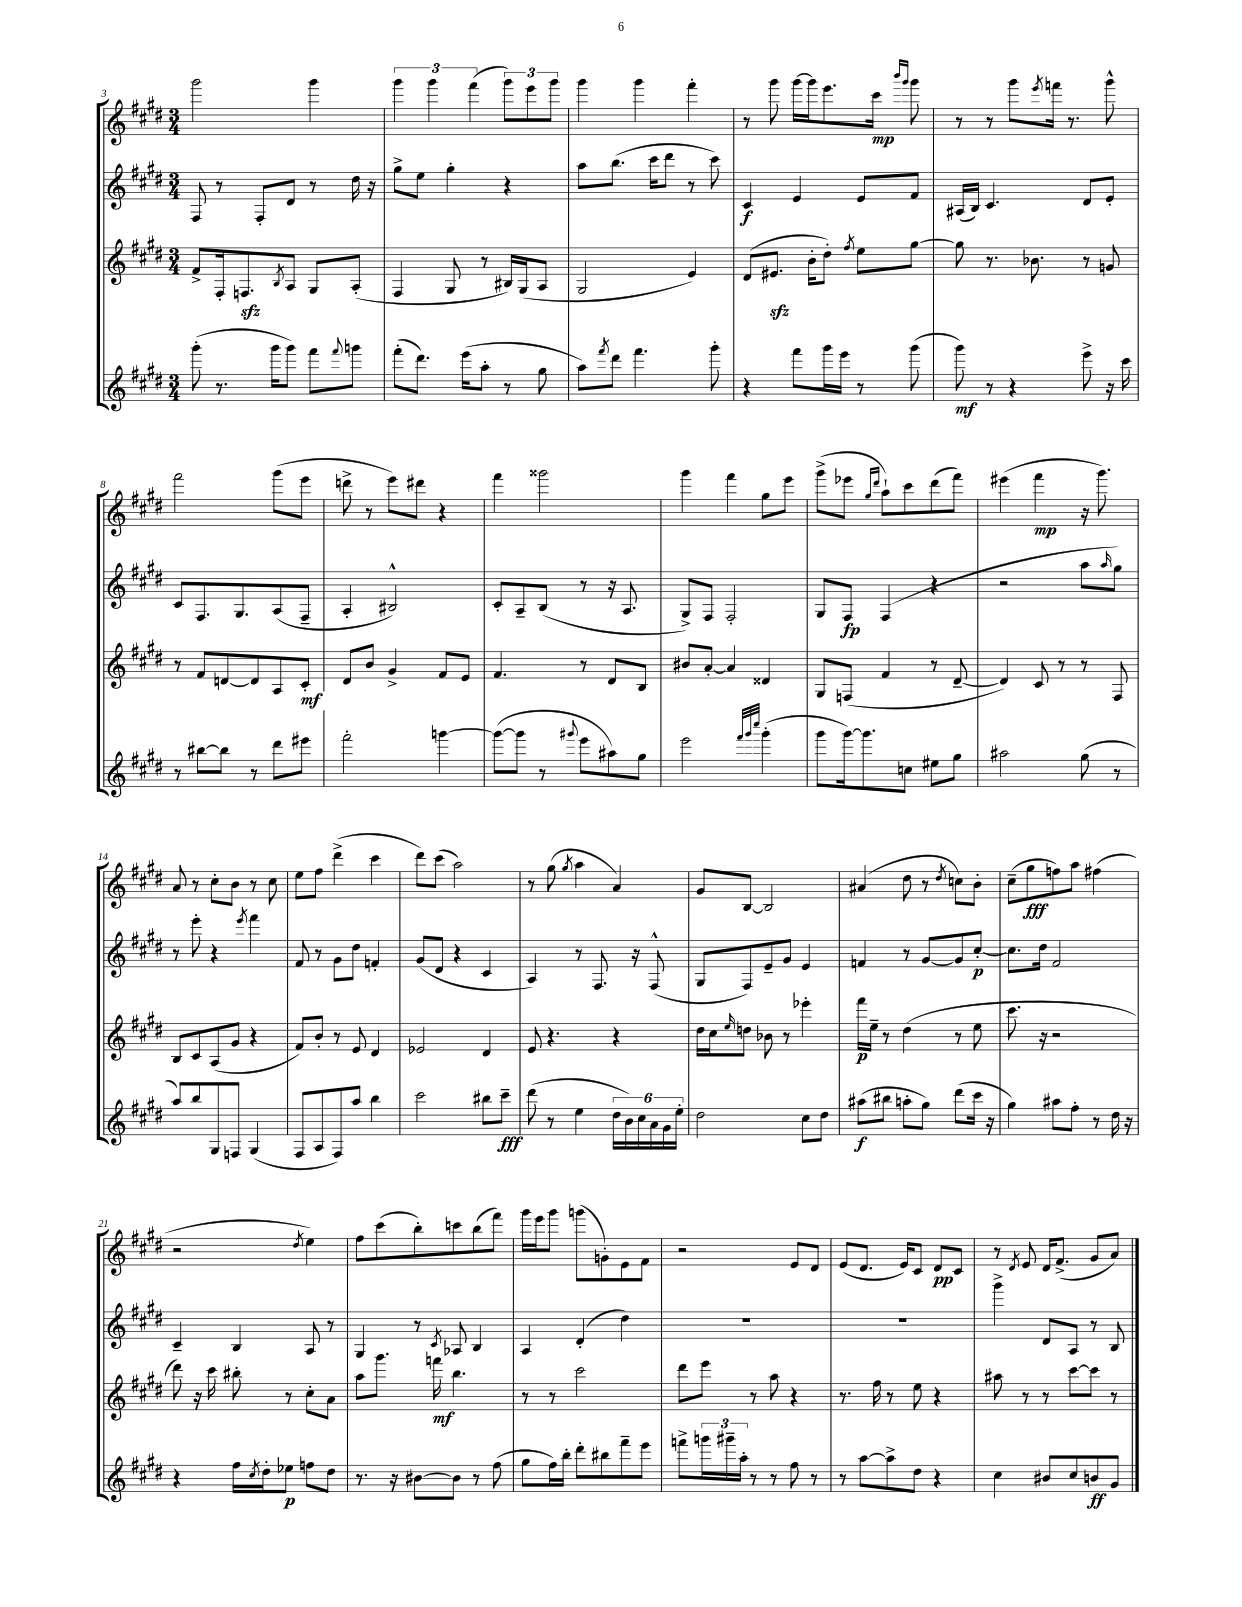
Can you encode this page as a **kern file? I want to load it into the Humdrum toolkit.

**kern	**dynam	**kern	**dynam	**kern	**dynam	**kern	**dynam
*part4	*part4	*part3	*part3	*part2	*part2	*part1	*part1
*staff4	*staff4	*staff3	*staff3	*staff2	*staff2	*staff1	*staff1
*clefG2	*	*clefG2	*	*clefG2	*	*clefG2	*
*k[f#c#g#d#]	*	*k[f#c#g#d#]	*	*k[f#c#g#d#]	*	*k[f#c#g#d#]	*
*M3/4	*	*M3/4	*	*M3/4	*	*M3/4	*
=3	=3	=3	=3	=3	=3	=3	=3
(8ggg#'\	.	8f#^/L	.	8F#/	.	2ggg#\	.
8.r	.	16F#'/k	.	8r	.	.	.
.	.	8.Fnzz/	.	.	.	.	.
.	.	.	.	8F#'/L	.	.	.
16ggg#\KL	.	.	.	.	.	.	.
.	.	8qB/	.	.	.	.	.
8ggg#\J)	.	8A/J	.	8d#/J	.	.	.
8fff#\L	.	8G#/L	.	8r	.	4ggg#\	.
8qqfff#/	.	.	.	.	.	.	.
8gggn\J	.	(8A'/J	.	16dd#\	.	.	.
.	.	.	.	16r	.	.	.
=4	=4	=4	=4	=4	=4	=4	=4
(8fff#'\L	.	4F#/	.	8gg#^\L	.	6ggg#\	.
8.ddd#\J)	.	.	.	8ee\J	.	.	.
.	.	.	.	.	.	6ggg#\	.
.	.	8G#/	.	4gg#'\	.	.	.
(16eee\KL	.	.	.	.	.	.	.
.	.	.	.	.	.	(6fff#\	.
8aa'\J	.	8r	.	.	.	.	.
8r	.	16B#X/LL)	.	4r	.	12ggg#\L)	.
.	.	(16G#/J	.	.	.	.	.
.	.	.	.	.	.	12eee\	.
8gg#\	.	8A/J	.	.	.	.	.
.	.	.	.	.	.	12ggg#\J	.
=5	=5	=5	=5	=5	=5	=5	=5
8aa\L)	.	2G#/	.	8aa\L	.	4ggg#\	.
8qfff#/	.	.	.	.	.	.	.
8ddd#\J	.	.	.	(8.bb\J	.	.	.
4.fff#\	.	.	.	.	.	4ggg#\	.
.	.	.	.	16ccc#\KL	.	.	.
.	.	.	.	8ddd#\J	.	.	.
.	.	4e/)	.	8r	.	4fff#'\	.
8ggg#'\	.	.	.	8ccc#\)	.	.	.
=6	=6	=6	=6	=6	=6	=6	=6
4r	.	(8d#/L	.	4c#/	f	8r	.
.	.	8.e#Xzz/J	.	.	.	8ggg#\	.
8fff#\L	.	.	.	4e/	.	[16ggg#\LL	.
.	.	16b'\KL	.	.	.	16ggg#\J]	.
16ggg#\L	.	8dd#'\J)	.	.	.	8.eee\	.
16eee\JJ	.	.	.	.	.	.	.
.	.	8qff#/	.	.	.	.	.
8r	.	8ee\L	.	8e/L	.	.	.
.	.	.	.	.	.	16ccc#\Jk	mp
.	.	.	.	.	.	16qqbbb/LL	.
.	.	.	.	.	.	16qqggg#/JJ	.
(8ggg#\	.	[8gg#\J	.	8f#/J	.	8ggg#\	.
=7	=7	=7	=7	=7	=7	=7	=7
8ggg#\)	mf	8gg#\]	.	(16A#X/LL	.	8r	.
.	.	.	.	16B/JJ)	.	.	.
8r	.	8.r	.	4.c#/	.	8r	.
4r	.	.	.	.	.	8ggg#\L	.
.	.	8.b-X\	.	.	.	.	.
.	.	.	.	.	.	8qeee/	.
.	.	.	.	.	.	16fffn\Jk	.
.	.	.	.	.	.	8.r	.
8eee^\	.	8r	.	8d#/L	.	.	.
16r	.	8gn/	.	8e'/J	.	8ggg#^^\	.
16ccc#\	.	.	.	.	.	.	.
!!LO:LB:g=z
=8	=8	=8	=8	=8	=8	=8	=8
8r	.	8r	.	8c#/L	.	2fff#\	.
[8bb#X\L	.	8f#/L	.	8.F#/	.	.	.
8bb#\J]	.	[8dn/	.	.	.	.	.
.	.	.	.	8.G#/	.	.	.
8r	.	8d/]	.	.	.	.	.
8ddd#\L	.	8A/	.	(8A/	.	(8ggg#\L	.
8eee#X\J	.	8c#'/J	mf	8F#~/J	.	8eee\J	.
=9	=9	=9	=9	=9	=9	=9	=9
2fff#'\	.	8d#/L	.	4A'/	.	8dddn^\	.
.	.	8b/J	.	.	.	8r	.
.	.	4g#^/	.	2B#X^^/)	.	8eee\L)	.
.	.	.	.	.	.	8ddd#X\J	.
[4gggn\	.	8f#/L	.	.	.	4r	.
.	.	8e/J	.	.	.	.	.
=10	=10	=10	=10	=10	=10	=10	=10
(8ggg\L_	.	4.f#/	.	8c#'/L	.	4fff#\	.
8ggg\J]	.	.	.	8A~/	.	.	.
8r	.	.	.	(8B/J	.	2ggg##X\	.
8qqggg#X/	.	.	.	.	.	.	.
8eee\L	.	8r	.	8r	.	.	.
8aa#X\)	.	8d#/L	.	16r	.	.	.
.	.	.	.	8.A/	.	.	.
8gg#\J	.	8B/J	.	.	.	.	.
=11	=11	=11	=11	=11	=11	=11	=11
2eee\	.	8b#X/L	.	8G#^/L)	.	4ggg#\	.
.	.	[8a'/J	.	8F#/J	.	.	.
.	.	4a/]	.	2F#'/	.	4fff#\	.
32qqfff#/LLL	.	.	.	.	.	.	.
32qqggg#/	.	.	.	.	.	.	.
32qqcccc#/JJJ	.	.	.	.	.	.	.
(4ggg#'\	.	4d##X/	.	.	.	8gg#\L	.
.	.	.	.	.	.	8eee\J	.
=12	=12	=12	=12	=12	=12	=12	=12
8ggg#\L	.	8G#/L	.	8G#/L	.	(8ggg#^\L	.
[16ggg#\k)	.	(8Fn/J	.	8F#/J	fp	8eee-X\J	.
8.ggg#\]	.	.	.	.	.	.	.
.	.	.	.	.	.	16qqgg#/LL	.
.	.	.	.	.	.	16qqddd#/JJ	.
.	.	4f#/	.	(4F#/	.	8aa`\L)	.
8ccn\J	.	.	.	.	.	8ccc#\	.
8ee#X\L	.	8r	.	4r	.	(8ddd#\	.
8gg#\J	.	[8d#~/	.	.	.	8fff#\J)	.
=13	=13	=13	=13	=13	=13	=13	=13
2aa#X\	.	4d#/])	.	2r	.	(4eee#X\	.
.	.	8c#/	.	.	.	4fff#\	mp
.	.	8r	.	.	.	.	.
(8gg#\	.	8r	.	8aa\L	.	16r	.
.	.	.	.	.	.	8.ggg#\)	.
.	.	.	.	16qqaa/	.	.	.
8r	.	8F#/	.	8gg#\J)	.	.	.
!!LO:LB:g=z
=14	=14	=14	=14	=14	=14	=14	=14
8aa/L)	.	8B/L	.	8r	.	8a/	.
8bb/	.	8c#/	.	8eee'\	.	8r	.
8G#/	.	(8A/	.	4r	.	8cc#'\L	.
8Fn/J	.	8g#/J	.	.	.	8b\J	.
.	.	.	.	8qeee/	.	.	.
(4G#/	.	4r	.	4fff#\	.	8r	.
.	.	.	.	.	.	8cc#\	.
=15	=15	=15	=15	=15	=15	=15	=15
8F#/L	.	8f#/L)	.	8f#/	.	8ee\L	.
8A/	.	8b'/J	.	8r	.	8ff#\J	.
8F#/)	.	8r	.	8g#\L	.	(4ddd#^\	.
8aa/J	.	8e/	.	8dd#\J	.	.	.
4bb\	.	4d#/	.	4fn'/	.	4ccc#\	.
=16	=16	=16	=16	=16	=16	=16	=16
2ccc#\	.	2e-X/	.	(8g#/L	.	8ddd#\L)	.
.	.	.	.	8d#/J	.	(8ccc#\J	.
.	.	.	.	4r	.	2aa\)	.
8bb#X\L	.	4d#/	.	4c#/	.	.	.
8ccc#~\J	fff	.	.	.	.	.	.
=17	=17	=17	=17	=17	=17	=17	=17
(8ddd#\	.	8e/	.	4A/)	.	8r	.
8r	.	4.r	.	.	.	(8gg#\	.
.	.	.	.	.	.	8qgg#/	.
4ee\	.	.	.	8r	.	4aa\	.
.	.	.	.	8.F#/	.	.	.
24dd#\LL	.	4r	.	.	.	4a/)	.
24b\)	.	.	.	.	.	.	.
.	.	.	.	16r	.	.	.
24cc#\	.	.	.	.	.	.	.
24a\	.	.	.	(8F#^^/	.	.	.
24g#\	.	.	.	.	.	.	.
24ee'\JJ	.	.	.	.	.	.	.
=18	=18	=18	=18	=18	=18	=18	=18
2dd#\	.	16dd#\LL	.	8G#/L	.	8g#/L	.
.	.	16cc#\J	.	.	.	.	.
.	.	16qqee/	.	.	.	.	.
.	.	8ddn\J	.	8F#/)	.	[8B/J	.
.	.	8b-X\	.	8e~/	.	2B/]	.
.	.	8r	.	8g#/J	.	.	.
8cc#\L	.	4eee-X'\	.	4e/	.	.	.
8dd#\J	.	.	.	.	.	.	.
=19	=19	=19	=19	=19	=19	=19	=19
(8aa#X\L	f	16fff#\LL	p	4fn/	.	(4a#X/	.
.	.	16ee~\JJ	.	.	.	.	.
8bb#X\J	.	8r	.	.	.	.	.
8aan'\L	.	(4dd#\	.	8r	.	8dd#\	.
8gg#\J)	.	.	.	[8g#/L	.	8r	.
.	.	.	.	.	.	8qdd#/	.
(8ddd#\L	.	8r	.	8g#/]	.	8ccn\L)	.
16ccc#\Jk	.	8ee\	.	[8cc#'/J	p	8b'\J	.
16r	.	.	.	.	.	.	.
=20	=20	=20	=20	=20	=20	=20	=20
4gg#\)	.	8.ccc#\	.	8.cc#\L]	.	(8cc#~\L	.
.	.	.	.	.	.	8gg#\	fff
.	.	16r	.	16dd#\Jk	.	.	.
8aa#X\L	.	2r	.	2f#/	.	8ffn\)	.
8ff#'\J	.	.	.	.	.	8aa\J	.
8r	.	.	.	.	.	(4ff#X\	.
16dd#\	.	.	.	.	.	.	.
16r	.	.	.	.	.	.	.
!!LO:LB:g=z
=21	=21	=21	=21	=21	=21	=21	=21
4r	.	8ddd#\)	.	4c#~/	.	2r	.
.	.	16r	.	.	.	.	.
.	.	16ccc#\	.	.	.	.	.
16ff#\LL	.	8bb#X'\	.	4B/	.	.	.
8qcc#/	.	.	.	.	.	.	.
16dd#'\J	.	.	.	.	.	.	.
8ee-X\J	p	8r	.	.	.	.	.
.	.	.	.	.	.	8qdd#/	.
8ffn\L	.	8cc#'\L	.	8A/	.	4ee\)	.
8dd#\J	.	8a\J	.	8r	.	.	.
=22	=22	=22	=22	=22	=22	=22	=22
8.r	.	8aa\L	.	4G#/	.	8ff#\L	.
.	.	8.ggg#\J	.	.	.	(8ccc#\	.
16r	.	.	.	.	.	.	.
[8b#X\L	.	.	.	8r	.	8bb'\)	.
.	.	16fffn\	mf	.	.	.	.
.	.	.	.	8qc#/	.	.	.
8b#\J]	.	4.bb\	.	8A-X/	.	8cccn\	.
8r	.	.	.	4B/	.	(8bb\	.
(8ff#\	.	.	.	.	.	8fff#\J)	.
=23	=23	=23	=23	=23	=23	=23	=23
8gg#\L	.	8r	.	4A/	.	16ggg#\LL	.
.	.	.	.	.	.	16eee\J	.
16ff#\L)	.	8r	.	.	.	8ggg#\J	.
16bb'\JJ	.	.	.	.	.	.	.
8ddd#'\L	.	2ccc#\	.	(4d#'/	.	(8gggn\L	.
8bb#X\	.	.	.	.	.	8gn'\)	.
8fff#~\	.	.	.	4dd#\)	.	8e\	.
8eee\J	.	.	.	.	.	8f#\J	.
=24	=24	=24	=24	=24	=24	=24	=24
8fffn^\L	.	8ddd#\L	.	2.r	.	2r	.
24gggn\L	.	8eee\J	.	.	.	.	.
24ggg#X~\	.	.	.	.	.	.	.
24aa'\JJ	.	.	.	.	.	.	.
8r	.	8r	.	.	.	.	.
8r	.	8aa\	.	.	.	.	.
8ff#\	.	4r	.	.	.	8e/L	.
8r	.	.	.	.	.	8d#/J	.
=25	=25	=25	=25	=25	=25	=25	=25
8r	.	8.r	.	2.r	.	(8e/L	.
[8aa\L	.	.	.	.	.	8.d#/J	.
.	.	16ff#\	.	.	.	.	.
8aa^\]	.	8r	.	.	.	.	.
.	.	.	.	.	.	16e/KL)	.
8dd#\J	.	8ee\	.	.	.	8c#/J	.
4r	.	4r	.	.	.	8d#/L	pp
.	.	.	.	.	.	8c#/J	.
=26	=26	=26	=26	=26	=26	=26	=26
4cc#\	.	8aa#X\	.	4ggg#^\	.	8r	.
.	.	.	.	.	.	8qd#/	.
.	.	8r	.	.	.	8e/	.
8b#X/L	.	8r	.	8d#/L	.	16d#/KL	.
.	.	.	.	.	.	(8.f#^/J	.
8cc#/	.	[8ccc#\L	.	8A/J	.	.	.
8bn/	ff	8ccc#\J]	.	8r	.	8g#/L	.
8g#/J	.	8r	.	8B/	.	8a/J)	.
==	==	==	==	==	==	==	==
*-	*-	*-	*-	*-	*-	*-	*-
